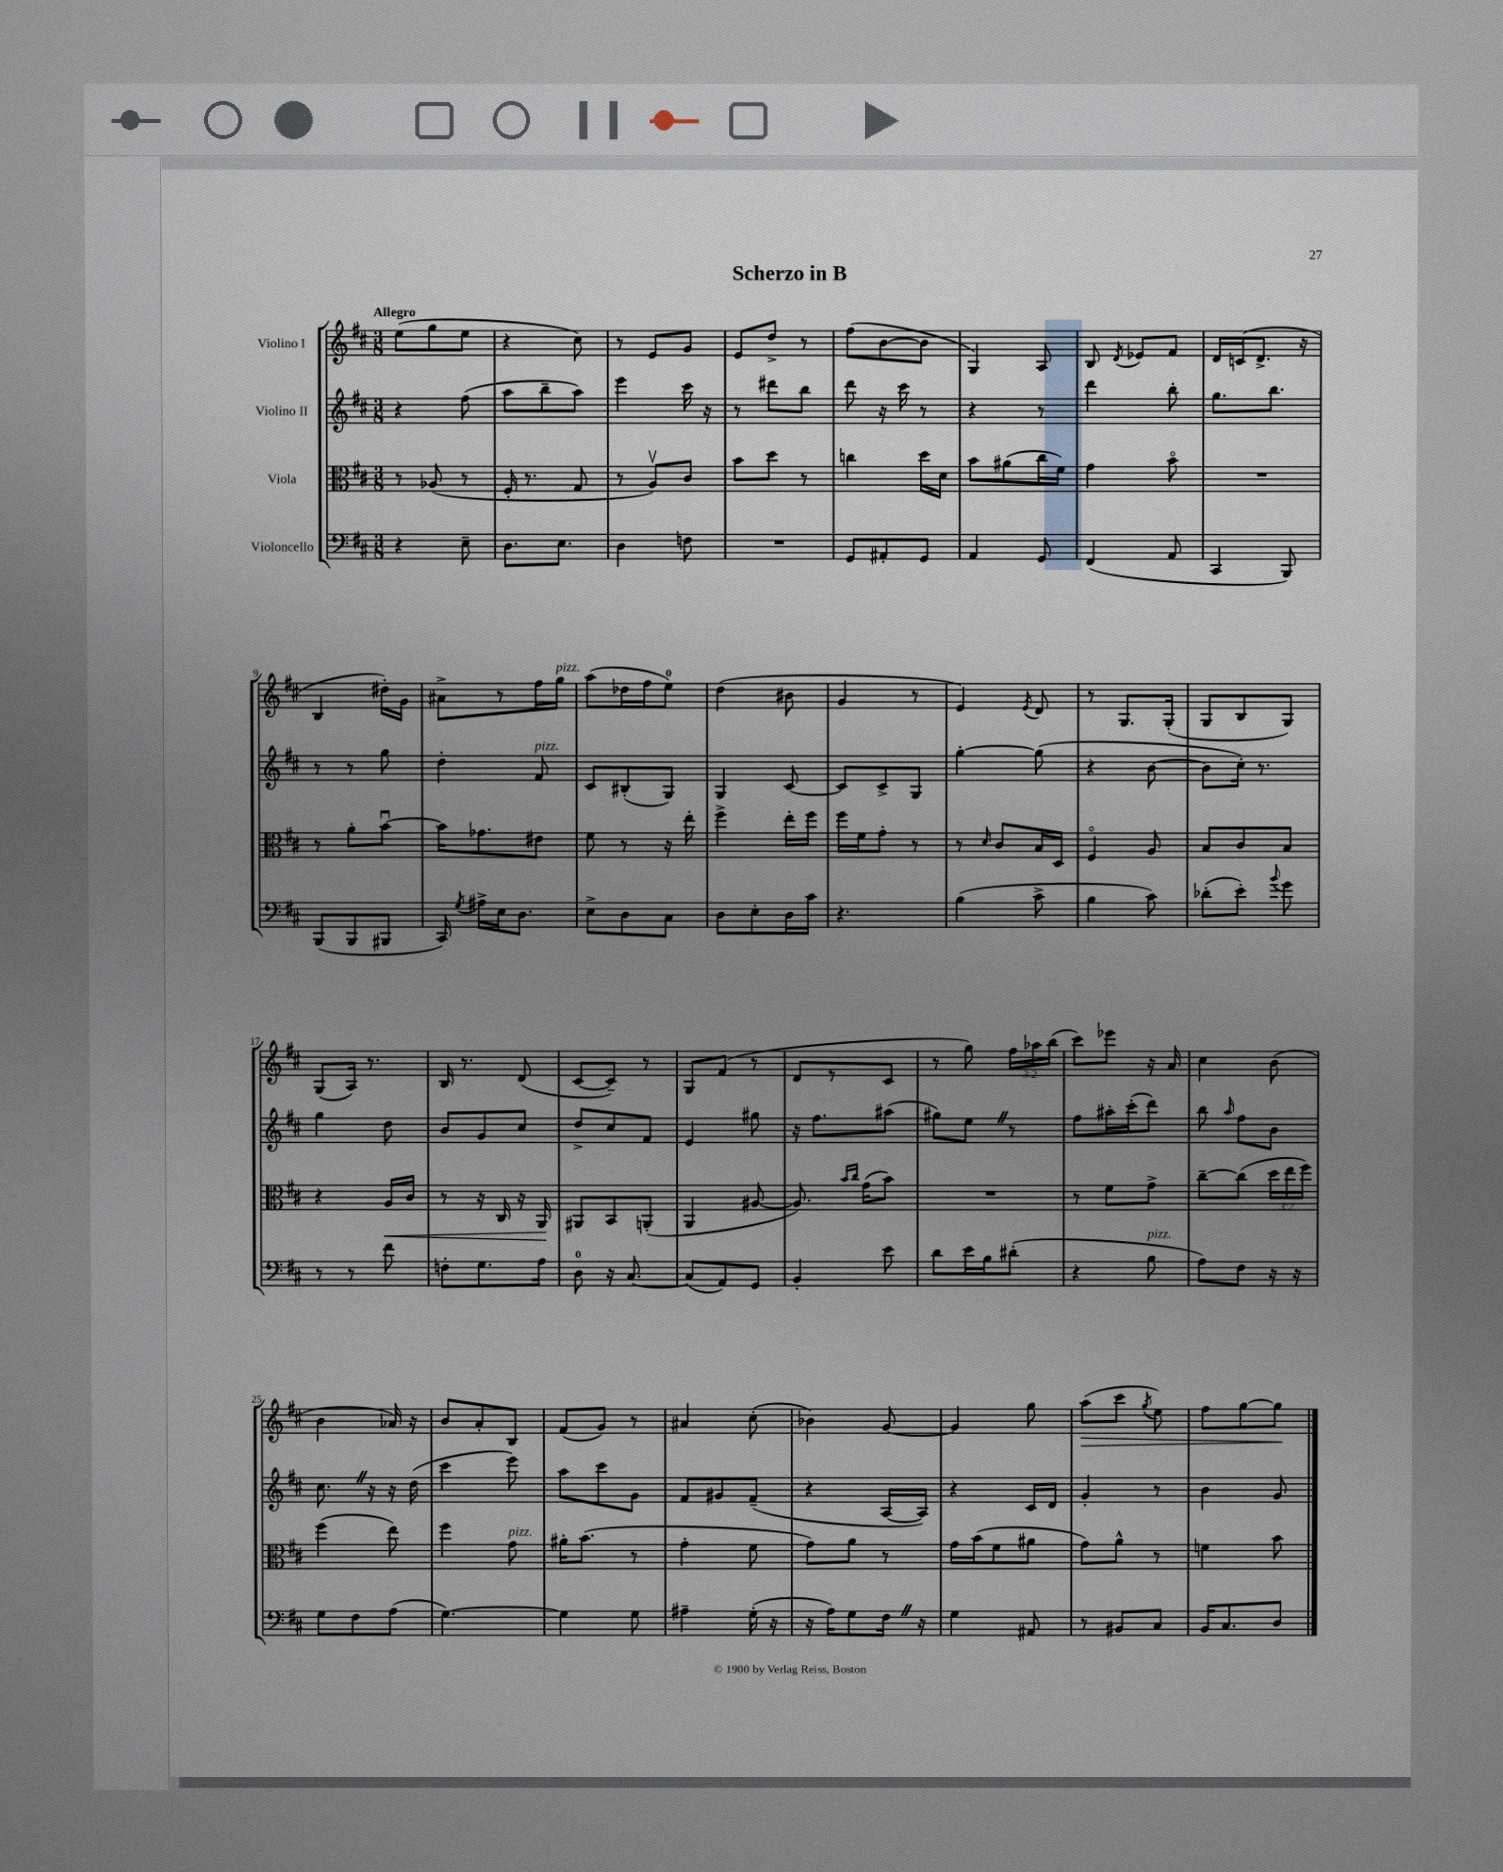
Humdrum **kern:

**kern	**kern	**kern	**kern
*staff4	*staff3	*staff2	*staff1
*clefF4	*clefC3	*clefG2	*clefG2
*k[f#c#]	*k[f#c#]	*k[f#c#]	*k[f#c#]
*M3/8	*M3/8	*M3/8	*M3/8
4r	8r	4r	(8ee
.	(8A-	.	8gg
8E~	8r	(8ff#	8ee
=	=	=	=
8.D	16F#'	8aa	4r
.	8.r	.	.
.	.	8bb~	.
8.E	.	.	.
.	8G	8aa)	8cc#)
=	=	=	=
4D	8r	4eee	8r
.	8Av)	.	8e
8F	8c#	16ccc#	8g
.	.	16r	.
=	=	=	=
4.r	8b	8r	8e
.	8dd	8ddd#	8dd^
.	8r	8bb	8r
=	=	=	=
8GG	4cc	8ddd	(8ff#
8AA#'	.	16r	[8b
.	.	16ccc#	.
8GG	16dd	8r	8b]
.	16d	.	.
=	=	=	=
4AA	8b	4r	4G)
.	(8a#	.	.
8GG	16cc#	8r	8A
.	16f#)	.	.
=	=	=	=
(4FF#	4g	4ddd	8B
.	.	.	8qd
.	.	.	8e-
8AA	8bo	8bb'	8f#
=	=	=	=
4CC#	4.r	8.gg	16d
.	.	.	(16c
.	.	.	8.d^
.	.	8.bb	.
8BBB)	.	.	.
.	.	.	16r
=	=	=	=
(8BBB	8r	8r	4B
8BBB	8a'	8r	.
8BBB#	[8bu	8gg	16dd#')
.	.	.	16g
=	=	=	=
16CC#)	16b]	4dd'	8a#^
8qG	.	.	.
16A#^	8.g-	.	.
16E	.	.	8r
8.D	.	.	.
.	8e#	8f#	16ff#
.	.	.	16gg
=	=	=	=
8E^	8f#	8c#	(8aa
8D	8r	(8B#'	16dd-
.	.	.	16ff#
8C#	16r	8G)	8ee)
.	16ee'	.	.
=	=	=	=
8D	4ff#^	4G	(4dd
8E'	.	.	.
16D	16ee'	[8c#	8b#
16c#	16ff#	.	.
=	=	=	=
4.r	16ff#	8c#]	4g
.	16f#	.	.
.	8g'	8c#^	.
.	8r	8G	8r
=	=	=	=
(4B	8r	[4gg'	4e)
.	16qqd	.	.
.	8c#	.	.
.	.	.	8qe
8c#^	16B	(8gg]	8d
.	16D	.	.
=	=	=	=
4B	4F#o	4r	8r
.	.	.	8.G
8c#)	8A	[8b	.
.	.	.	(16G'
=	=	=	=
(8d-'	8B	8b]	8G
8e')	8c#	16cc#')	8B
.	.	8.r	.
8qqb	.	.	.
8g	8B	.	8G)
=	=	=	=
8r	4r	4gg	(8G
8r	.	.	16A)
.	.	.	8.r
8f#	16A	8dd	.
.	16c#	.	.
=	=	=	=
8F'	8r	8b	16B
.	.	.	8.r
8.G	16r	8g	.
.	16C#	.	.
.	16r	8cc#	(8d
16A	16AA	.	.
=	=	=	=
8D	8AA#	8dd^	[8c#
16r	8BB	8cc#	8c#~])
[8.C#	.	.	.
.	(8AA'	8f#	8r
=	=	=	=
(8C#]	4AA	4e	8G
8AA)	.	.	(8f#
8GG	[8A#	8gg#	8r
=	=	=	=
4BB'	8.A#])	16r	8d
.	.	8.ff#	.
.	.	.	8r
.	16qqb	.	.
.	16qqcc#	.	.
.	(16g	.	.
8e	8b)	(8aa#	8c#
=	=	=	=
8d	4.r	8gg#)	8r
16e	.	8ee	8gg)
16B	.	.	.
(8d#'	.	8r	24ff#
.	.	.	24aa-
.	.	.	(24bb
=	=	=	=
4r	8r	8ff#	8ccc#)
.	8f#	16aa#'	8eee-
.	.	(16ccc#'	.
8B	8g^	8ddd)	16r
.	.	.	16a
=	=	=	=
8A)	[8cc#~	8bb	4cc#
.	.	16qqaa	.
8F#	(8cc#]	8ff#	.
16r	24dd	8b	(8b
.	24ee	.	.
16r	.	.	.
.	24ff#)	.	.
=	=	=	=
8G	(4ff#	8.cc#	4b
8F#	.	.	.
.	.	16r	.
(8A	8ee)	16r	16a-)
.	.	(16dd	16r
=	=	=	=
[4.G)	4ff#	4ccc#	8b
.	.	.	8a'
.	8g	8eee)	8B
=	=	=	=
4G]	16a#'	8aa	(8f#
.	(8.b	.	.
.	.	8ccc#	8g)
8G	8r	8g	8r
=	=	=	=
4A#~	4g'	8f#	4a#
.	.	8g#	.
(16G'	8f#	(8f#~	(8cc#'
16r	.	.	.
=	=	=	=
16r	8g)	4r	4b-)
16A)	.	.	.
8G	8a	.	.
16F#	8r	[16A	[8g
16r	.	16A])	.
=	=	=	=
4G	16g	4r	4g]
.	(16b	.	.
.	8f#	.	.
8AA#	8a#	16c#	8gg
.	.	16d	.
=	=	=	=
8r	8g)	4g'	(8aa
8BB#	8a^^	.	8ccc#
.	.	.	8qgg
8C#	8r	8r	8ee)
=	=	=	=
16BB	4f	4b	8ff#
8.C#	.	.	.
.	.	.	[8gg
8D	8b	8g	8gg]
==	==	==	==
*-	*-	*-	*-
